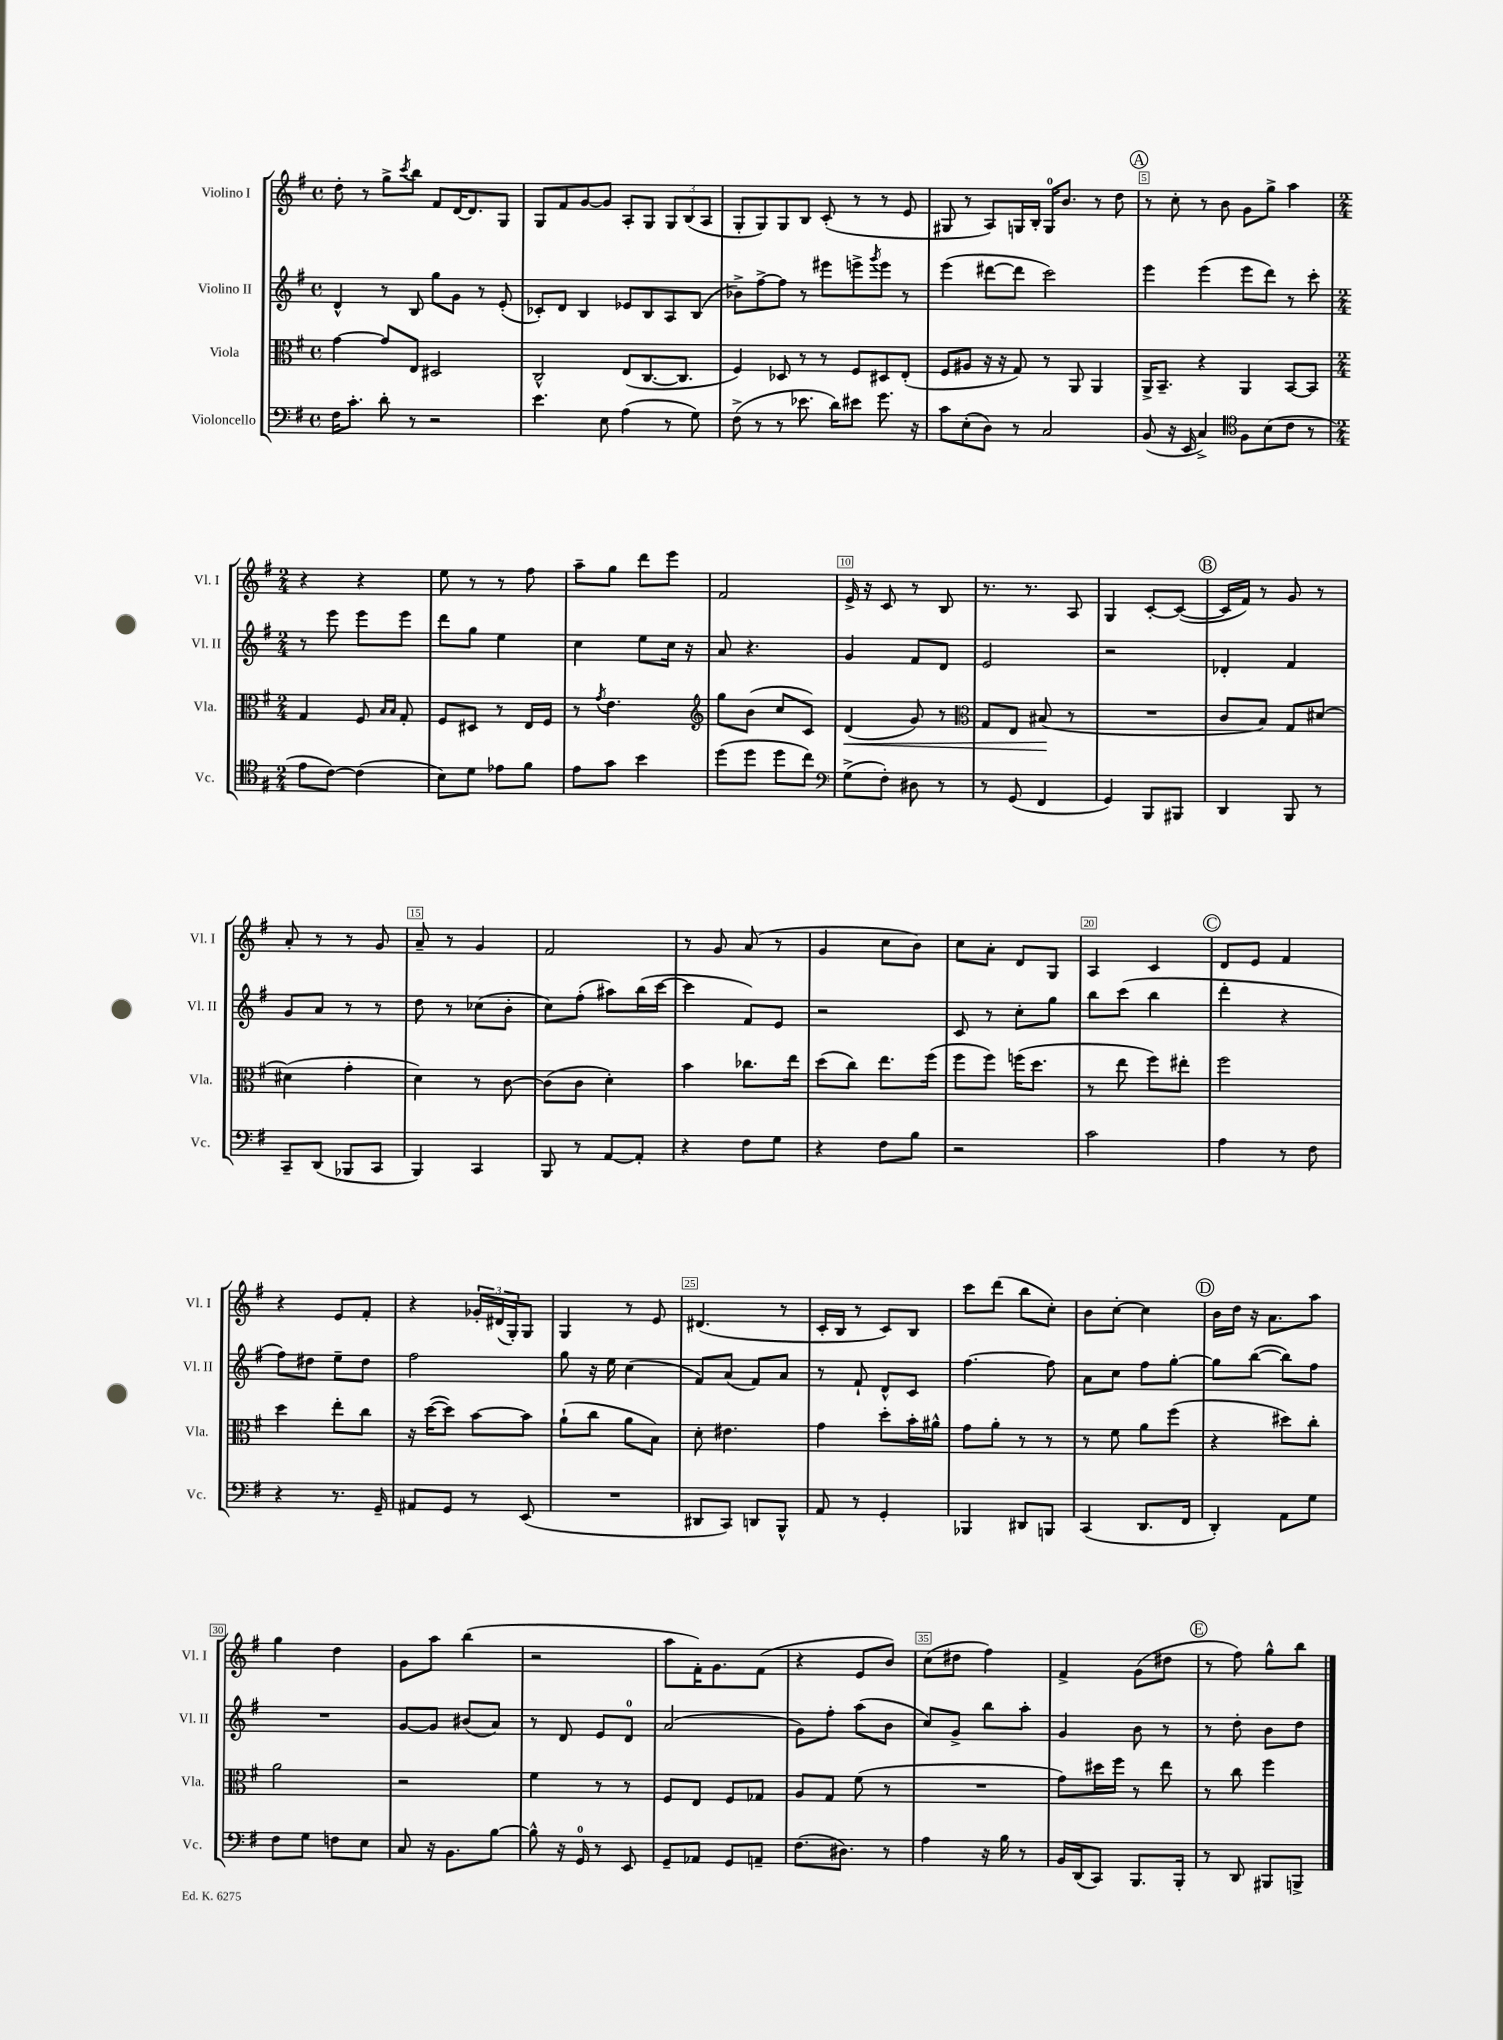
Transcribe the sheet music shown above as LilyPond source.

<<
\new StaffGroup <<
\new Staff = "s0" \with { instrumentName = "Violino I" shortInstrumentName = "Vl. I" } {
    \clef treble \key g \major \defaultTimeSignature \time 4/4
    d''8-. r8 g''8-> \acciaccatura { c'''8 } b''8 fis'8 d'16~ d'8. g8 |
    g8 fis'8 g'8~ g'8 a8-. g8 \tuplet 3/2 { g8 b8( a8 } |
    g8-. g8) g8 b8 c'8-.( r8 r8 e'8 |
    gis8 r8 a8) g16 b16-. g16-0 b'8. r8 d''8 |
    \mark \markup { \circle "A" } r8 c''8-. r8 b'8 g'8 g''8-> a''4 |
    \numericTimeSignature \time 2/4 r4 r4 |
    e''8 r8 r8 fis''8 |
    a''8-- g''8 d'''8 e'''8 |
    fis'2 |
    e'16-> r16 c'8 r8 b8 |
    r8. r8. a8 |
    g4 c'8~-. c'8~( |
    \mark \markup { \circle "B" } c'16 fis'16) r8 g'8 r8 |
    a'8-. r8 r8 g'8 |
    a'8-- r8 g'4 |
    fis'2 |
    r8 g'8 a'8( r8 |
    g'4 c''8 b'8) |
    c''8 a'8-. d'8 g8 |
    a4 c'4 |
    \mark \markup { \circle "C" } d'8 e'8 fis'4 |
    r4 e'8 fis'8-. |
    r4 \tuplet 3/2 { ges'16-. dis'16( g16-.) } g8 |
    g4 r8 e'8 |
    dis'4.( r8 |
    c'16-. b16 r8 c'8) b8 |
    c'''8 d'''8( b''8 c''8-.) |
    b'8 c''8~-. c''4 |
    \mark \markup { \circle "D" } b'16 d''16 r16 a'8. a''8 |
    g''4 d''4 |
    g'8 a''8 b''4( |
    r2 |
    a''8 fis'16-.) g'8. fis'8( |
    r4 e'8 b'8) |
    c''8( dis''8 fis''4) |
    fis'4-> g'8( dis''8 |
    \mark \markup { \circle "E" } r8 fis''8) g''8-^ b''8 \bar "|." |
}
\new Staff = "s1" \with { instrumentName = "Violino II" shortInstrumentName = "Vl. II" } {
    \clef treble \key g \major \defaultTimeSignature \time 4/4
    d'4-^ r8 b8 g''8 g'8 r8 e'8-.( |
    ces'8-.) d'8 b4 ees'8 b8 a8 b8( |
    bes'8->) fis''8~-> fis''8 r8 eis'''8 e'''8-> \acciaccatura { g'''8 } e'''8 r8 |
    e'''4( dis'''8~ dis'''8 c'''2) |
    \mark \markup { \circle "A" } e'''4 e'''4( e'''8 d'''8) r8 c'''8-. |
    \numericTimeSignature \time 2/4 r8 e'''8 e'''8 e'''8 |
    d'''8 g''8 e''4 |
    c''4 e''8 c''16 r16 |
    a'8 r4. |
    g'4 fis'8 d'8 |
    e'2 |
    r2 |
    \mark \markup { \circle "B" } des'4-. fis'4 |
    g'8 a'8 r8 r8 |
    d''8 r8 ces''8( b'8-. |
    c''8) fis''8-.( ais''8) b''16( c'''16~ |
    c'''4 fis'8) e'8 |
    r2 |
    c'8 r8 c''8-. g''8 |
    b''8 c'''8( b''4 |
    \mark \markup { \circle "C" } d'''4-. r4 |
    fis''8) dis''8 e''8-- dis''8 |
    fis''2 |
    g''8 r16 e''16 c''4( |
    fis'8) a'8( fis'8) a'8 |
    r8 fis'8-! d'8-^ c'8 |
    fis''4.~ fis''8 |
    a'8 c''8 fis''8 g''8~-. |
    \mark \markup { \circle "D" } g''8 b''8~( b''8) fis''8 |
    R2 |
    g'8~ g'8 bis'8( a'8) |
    r8 d'8 e'8 d'8-0 |
    a'2( |
    g'8) fis''8-. a''8( b'8 |
    c''8) g'8-> b''8 a''8-. |
    g'4 b'8 r8 |
    \mark \markup { \circle "E" } r8 d''8-. b'8 d''8 \bar "|." |
}
\new Staff = "s2" \with { instrumentName = "Viola" shortInstrumentName = "Vla." } {
    \clef alto \key g \major \defaultTimeSignature \time 4/4
    g'4~ g'8 e8 dis2 |
    c2-^ e8( c8.~ c8. |
    fis4) des8 r8 r8 fis8 dis8 e8-.( |
    fis8 ais8 r16 r16 g8) r8 a,8 a,4 |
    \mark \markup { \circle "A" } a,16-> b,8.-- r4 a,4 b,8~ b,8 |
    \numericTimeSignature \time 2/4 g4 fis8 \grace { b16 b16 } g8-. |
    fis8 dis8 r8 e16 fis16 |
    r8 \acciaccatura { g'8 } e'4. |
    \clef treble g''8 b'8( c''8 c'8) |
    d'4\<( g'8) r8 |
    \clef alto g8 e8 bis8\!( r8 |
    R2 |
    \mark \markup { \circle "B" } c'8 b8) g8 dis'8~ |
    dis'4( g'4-. |
    d'4) r8 c'8~ |
    c'8( c'8 d'4-.) |
    b'4 ces''8. e''16 |
    d''8( c''8) e''8. fis''16( |
    fis''8 fis''8) f''16( d''8. |
    r8 e''8 fis''8) eis''8-. |
    \mark \markup { \circle "C" } fis''2 |
    d''4 e''8-. c''8 |
    r16 d''16~( d''8) b'8~ b'8 |
    a'8-!( c''8 a'8 b8) |
    d'8-. eis'4. |
    g'4 d''8-. b'16-. ais'16-^ |
    g'8 a'8-. r8 r8 |
    r8 fis'8 a'8 fis''8( |
    \mark \markup { \circle "D" } r4 dis''8) c''8-. |
    a'2 |
    r2 |
    fis'4 r8 r8 |
    fis8 e8 fis8 ges8 |
    a8 g8 fis'8( r8 |
    R2 |
    g'8) dis''16 fis''16 r8 e''8 |
    \mark \markup { \circle "E" } r8 c''8 fis''4 \bar "|." |
}
\new Staff = "s3" \with { instrumentName = "Violoncello" shortInstrumentName = "Vc." } {
    \clef bass \key g \major \defaultTimeSignature \time 4/4
    fis16 c'8.-. d'8-. r8 r2 |
    e'4. e8 a4( r8 g8) |
    fis8->( r8 r8 ees'8. d'16) eis'8 g'8. r16 |
    c'8 e8-.( d8) r8 c2 |
    \mark \markup { \circle "A" } b,8( r16 e,16 c4->) \clef tenor fis8 b8( c'8 r8 |
    \numericTimeSignature \time 2/4 e'8 c'8~) c'4( |
    b8) d'8 ees'8 fis'8 |
    e'8 g'8 b'4 |
    d''8( d''8 d''8 c''8) |
    \clef bass g8->( fis8-.) dis8 r8 |
    r8 g,8( fis,4 |
    g,4) b,,8 bis,,8 |
    \mark \markup { \circle "B" } d,4 b,,8 r8 |
    c,8-- d,8( bes,,8 c,8 |
    b,,4) c,4 |
    b,,8 r8 a,8~ a,8-. |
    r4 fis8 g8 |
    r4 fis8 b8 |
    r2 |
    c'2 |
    \mark \markup { \circle "C" } a4 r8 fis8 |
    r4 r8. g,16-- |
    ais,8 g,8 r8 e,8( |
    R2 |
    dis,8 c,8) d,8 b,,8-^ |
    a,8 r8 g,4-. |
    bes,,4 dis,8 b,,8 |
    c,4( d,8. fis,16 |
    \mark \markup { \circle "D" } d,4-.) a,8 g8 |
    fis8 g8 f8 e8 |
    c8 r16 b,8. b8~ |
    b8-^ r16 g,16-0 r8 e,8 |
    g,8-- aes,8 g,8 a,8-- |
    fis8.( dis8.) r8 |
    a4 r16 b16 r8 |
    b,16 d,16( c,8) b,,8. b,,16-. |
    \mark \markup { \circle "E" } r8 d,8 bis,,8 b,,8-> \bar "|." |
}
>>
>>
\layout { \context { \Score \override BarNumber.break-visibility = ##(#f #t #t) barNumberVisibility = #(every-nth-bar-number-visible 5) \override BarNumber.stencil = #(make-stencil-boxer 0.1 0.3 ly:text-interface::print) } }
